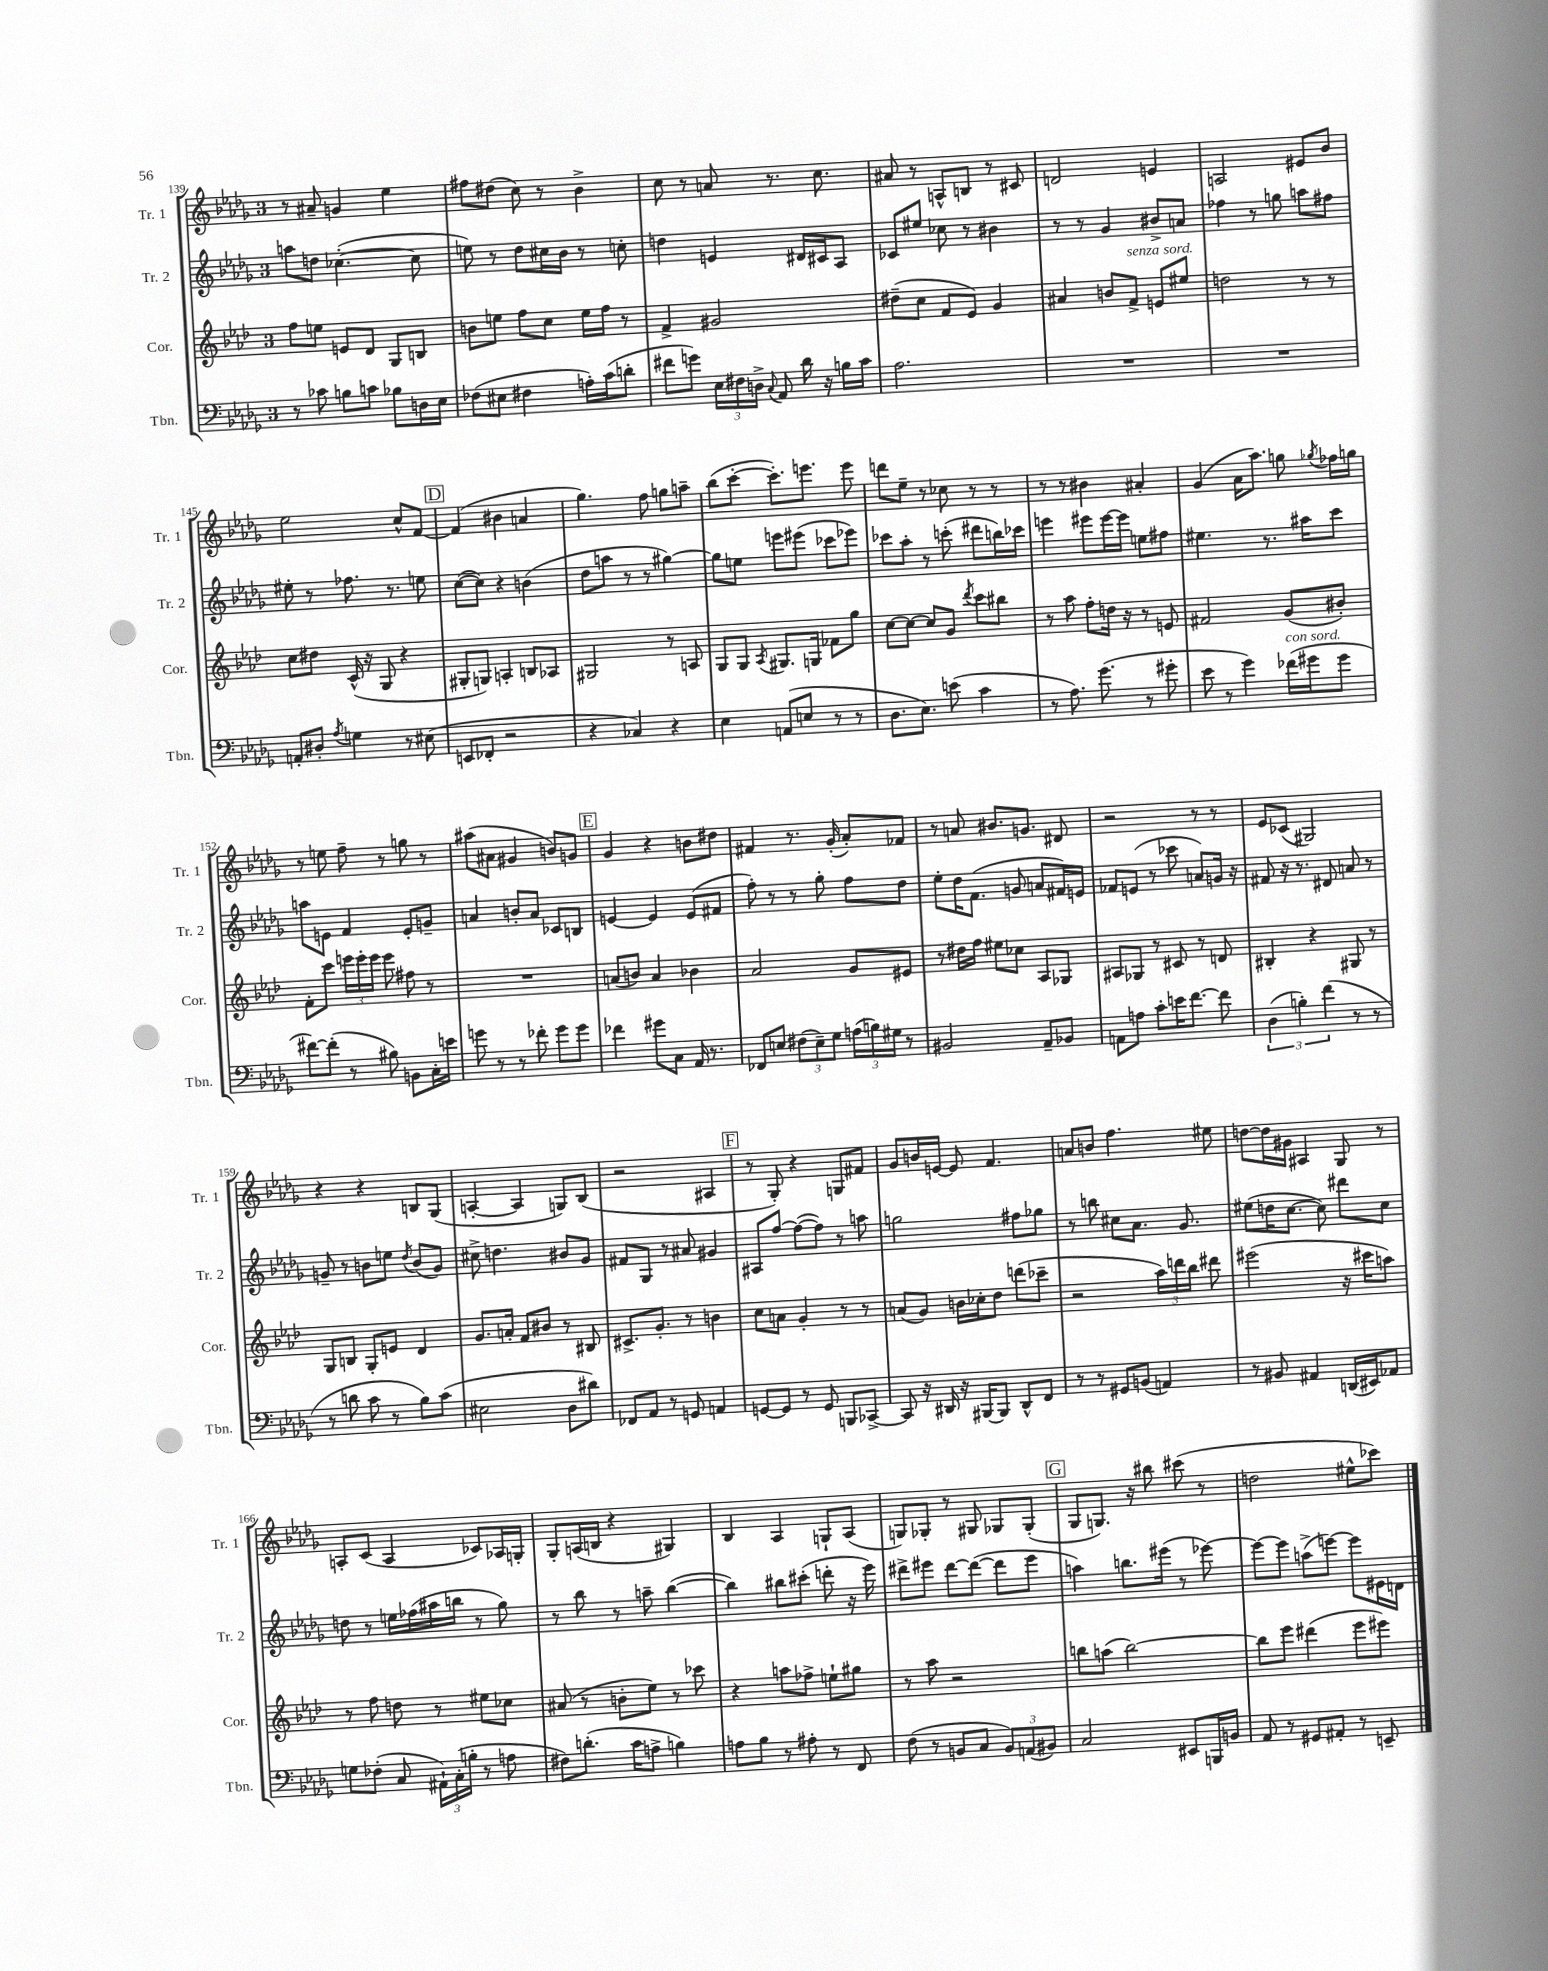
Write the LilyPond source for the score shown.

<<
\new StaffGroup <<
\new Staff = "s0" \with { instrumentName = "Tr. 1" shortInstrumentName = "Tr. 1" } {
    \clef treble \key des \major \once \override Staff.TimeSignature.style = #'single-digit \time 3/4
    \autoBeamOff r8 ais'8-- g'4 ees''4 |
    fis''8[ dis''8]( c''8) r8 bes'4-> |
    c''8 r8 a'8 r8. c''8. |
    ais'8 r8 a8[-^ b8] r8 cis'8 |
    d'2 e'4 |
    a2 eis'8[ bes'8] |
    ees''2 c''8[-^ f'8]~ |
    \mark \markup { \box "D" } f'4( bis'4 a'4 |
    ges''4.) f''8 g''8[ a''8]-- |
    bes''8[( c'''8]~-. c'''8.[-.) e'''8.] e'''8 |
    d'''8[ ees''8]-- r8 ces''8 r8 r8 |
    r8 r8 bis'4 ais'4-. |
    ges'4( aes'16[ aes''8.]) g''8 \acciaccatura { ges''8 } fes''16[ g''16] |
    r8 e''8 f''8-- r8 g''8 r8 |
    ais''8[( ais'8] gis'4 b'8[) g'8] |
    \mark \markup { \box "E" } ges'4 r4 b'8[ dis''8] |
    fis'4 r8. ges'16-.( aes'8[-.) fes'8] |
    r8 a'8 bis'8.[ g'8.] dis'8 |
    r2 r8 r8 |
    ees'8[ ces'8]( gis2) |
    r4 r4 b8[ ges8]( |
    a4~-. a4 g8[) bes8]( |
    r2 ais4 |
    \mark \markup { \box "F" } r8 ges8-.) r4 g8[ fis'8] |
    ges'8[ b'16 e'16]~ e'8 f'4. |
    a'8[ b'8] f''4. eis''8 |
    d''8[~ d''16 gis'16] ais4 ges8 r8 |
    a8[-. c'8]( a4 ces'8[) aes16 g16]-. |
    ges8[-. a16( b16] r4 gis4) |
    bes4 aes4 g8[-! aes8]( |
    g8[) ges8]-. r8 gis8 ges8[ ges8]-.( |
    \mark \markup { \box "G" } ges8[ g8.]) r16 bis''8 cis'''8( r8 |
    d''2 eis''8[-^ ces'''8]) \bar "|." |
}
\new Staff = "s1" \with { instrumentName = "Tr. 2" shortInstrumentName = "Tr. 2" } {
    \clef treble \key des \major \once \override Staff.TimeSignature.style = #'single-digit \time 3/4
    \autoBeamOff a''8[ d''8] ces''4.~-.( ces''8 |
    e''8) r8 des''8[ cis''16 bes'16] r8 c''8-. |
    d''4 e'4 dis'16[ cis'16 aes8] |
    ces'8[ eis''8] ces''8 r8 bis'4 |
    r8 r8 ges'4 bis'8[-> a'8] |
    fes''4 r8 g''8 a''8[ fis''8] |
    eis''8-. r8 fes''8. r8. e''8 |
    \mark \markup { \box "D" } c''8[~( c''8]) r4 b'4( |
    des''8[ a''8] r8 r8 gis''4~) |
    gis''8[ e''8] e'''8[ eis'''8]( ces'''8[ ees'''8]) |
    ces'''8[ aes''8]-. r8 c'''8-.( dis'''8[ b''16) ces'''16] |
    e'''4 eis'''8[ eis'''16~ eis'''16] e''8[ fis''8] |
    eis''4. r8. ais''16[ c'''8] |
    a''8[ e'8] f'4 e'8[-. g'8]-- |
    a'4 b'8[-. a'8] ces'8[ b8] |
    \mark \markup { \box "E" } e'4~ e'4 e'8[( fis'8] |
    f''8-.) r8 r8 ges''8-. f''8[ des''8] |
    ees''8[-. des''16 f'8.]( g'8 a'8[ fis'16) e'16] |
    fes'8[ e'8]( r8 ces'''8 a'8[) g'16] r16 |
    fis'8 r16 r8. dis'8 a'8 r8 |
    g'8-- r8 b'8[ e''8] \acciaccatura { des''8 } b'8[( g'8]) |
    cis''8-> d''4. bis'8[ ges'8] |
    fis'8[ ges8] r8 ais'8 gis'4 |
    \mark \markup { \box "F" } ais8[ f''8]~ f''8[~( f''8]) r8 a''8 |
    g''2 fis''8[ ges''8] |
    r8 b''8 cis''8[ aes'8.] ges'8. |
    eis''8[( d''16 c''8.]~ c''8) dis'''8[ c''8] |
    d''8 r8 e''16[ fes''16( ais''16 b''16] r8 ges''8) |
    r8 bes''8 r8 a''8-- bes''4~( |
    bes''4) bis''8[ cis'''8]-.( d'''8-. r16 ees'''16) |
    dis'''8[-> eis'''8] dis'''8[~ dis'''8]~( dis'''8[ eis'''8] |
    \mark \markup { \box "G" } a''4) b''8.[ eis'''16]( r8 ees'''8~) |
    ees'''8[~ ees'''8] a''8[->( e'''8]~) e'''8[ eis'16 d'16] \bar "|." |
}
\new Staff = "s2" \with { instrumentName = "Cor." shortInstrumentName = "Cor." } {
    \clef treble \key aes \major \once \override Staff.TimeSignature.style = #'single-digit \time 3/4
    \autoBeamOff f''8[ e''8] e'8[ des'8] g8[ b8] |
    b'8[ e''8] f''8[ c''8] e''16[ f''16] r8 |
    f'4-> gis'2 |
    dis''8[--( c''8] f'8[ ees'8]) g'4 |
    ais'4 b'8[ f'8]->^\markup { \italic "senza sord." } e'8[ eis''8] |
    d''2 r8 r8 |
    c''8[ dis''8] c'16-^( r16 g8 r4 |
    \mark \markup { \box "D" } gis8[-. g8]) a4-. b8[ aes8] |
    gis2 r8 a8 |
    g8[ g8] \acciaccatura { aes8 } gis8.[ g16] fes'8[ g''8] |
    c''8[~ c''8]~ c''8[ g'8] \acciaccatura { des'''8 } c'''8[ bis''8] |
    r8 aes''8 f''8[-. d''16] r16 r8 e'8 |
    fis'2 g'8[( bis'8]-.) |
    f'8[-. c'''8] \tuplet 3/2 { e'''16[ e'''16-. e'''16] } e'''8 fis''8 r8 |
    R2. |
    \mark \markup { \box "E" } a'8[( b'8]) a'4 bes'4 |
    aes'2 g'8[ eis'8] |
    r8 dis''16[ f''16] eis''8[ ces''8] aes8[ ges8] |
    ais8[ ges8] r8 cis'8 r8 d'8 |
    bis4-. r4 gis8 r8 |
    g8[ b8] g8[-. e'8] des'4 |
    g'8.[ a'16]-. f'8[ bis'8] r8 bis8 |
    cis'8.[-> g'8.]-. r8 b'4 |
    \mark \markup { \box "F" } c''8[ a'8] g'4-. r8 r8 |
    a'8[( g'8]) b'16[ ces''16-. des''8] d'''8[( ces'''8]-- |
    r2 \tuplet 3/2 { aes''16[) d'''16 bes''16] } dis'''8 |
    eis'''2( r16 cis'''16[ a''8]) |
    r8 f''8 d''8 r8 eis''8[ ces''8] |
    ais'8( r8 b'8[-. ees''8]) r8 ces'''8 |
    r4 a''8[ fes''8]-> e''8[-! gis''8] |
    r8 aes''8 r2 |
    \mark \markup { \box "G" } b''8[ a''8]( b''2~) |
    b''8[ ees'''8] dis'''4( ees'''8[ eis'''8]) \bar "|." |
}
\new Staff = "s3" \with { instrumentName = "Tbn." shortInstrumentName = "Tbn." } {
    \clef bass \key des \major \once \override Staff.TimeSignature.style = #'single-digit \time 3/4
    \autoBeamOff r8 ces'8 b8[ c'8] bes8[ d16 ees16] |
    fes8[( eis8] fis4 a16[-.) c'16( d'8]-. |
    fis'8[ g'8]) \tuplet 3/2 { ees16[ fis16 d16]-> } \appoggiatura { c8 } aes,8 des'16 r16 b16[ c'16] |
    aes2. |
    R2. |
    R2. |
    a,8[-. dis8]-. \acciaccatura { aes8 } g4 r8 eis8( |
    \mark \markup { \box "D" } e,8[ fes,8]-. r2 |
    r4 ces4) r4 |
    ees4 a,8[( e8] r8 r8 |
    des8.[ ees8.]) e'8( c'4 |
    r8 aes8.) ges'8.( r8 gis'8-. |
    ees'8 r8 ges'4) fes'16[^\markup { \italic "con sord." }( gis'16 gis'8] |
    fis'8[~) fis'8]-.( r8 bis8) b,8[ c16-. e'16] |
    g'8 r8 r8 fes'8-. g'8[ g'8] |
    \mark \markup { \box "E" } fes'4 gis'8[ c8] aes,16 r8. |
    fes,8[ e8] \tuplet 3/2 { fis8[( e8--) ges8] } \tuplet 3/2 { a16[( b16) gis16] } r8 |
    bis,2 aes,8[-- bes,8] |
    a,8[ a8] c'8[-. e'16 f'8.]~ f'8 |
    \tuplet 3/2 { des4( b4-.) f'4( } r8 r8 |
    r8 d'8 c'8 r8 bes8[) c'8]( |
    eis2 des8[ dis'8]) |
    fes,8[ aes,8] r8 g,8 a,4 |
    \mark \markup { \box "F" } g,8[~ g,8] r8 g,8 b,,8[ ces,8]~-> |
    ces,8 r16 dis,16 r16 bis,,16[~ bis,,8] dis,8[-^ f,8] |
    r8 r8 gis,8[ b,8]( a,4) |
    r8 bis,8 ais,4 d,16[( eis,16) aes,8] |
    g8[ fes8]-.( c8 \tuplet 3/2 { ais,16[-!) c16-.( b16]-. } r8 a8 |
    fis8[) d'8.]-.( c'16[ a8]-> b4) |
    a8[ bes8] r8 ais8-. r8 f,8 |
    f8( r8 b,8[ c8] \tuplet 3/2 { b,8[) a,8( bis,8]) } |
    \mark \markup { \box "G" } c2 eis,8[ b,,16 b,16] |
    aes,8 r8 gis,8[ ais,8]-. r8 e,8-- \bar "|." |
}
>>
>>
\layout { \context { \Score currentBarNumber = #139 } }
